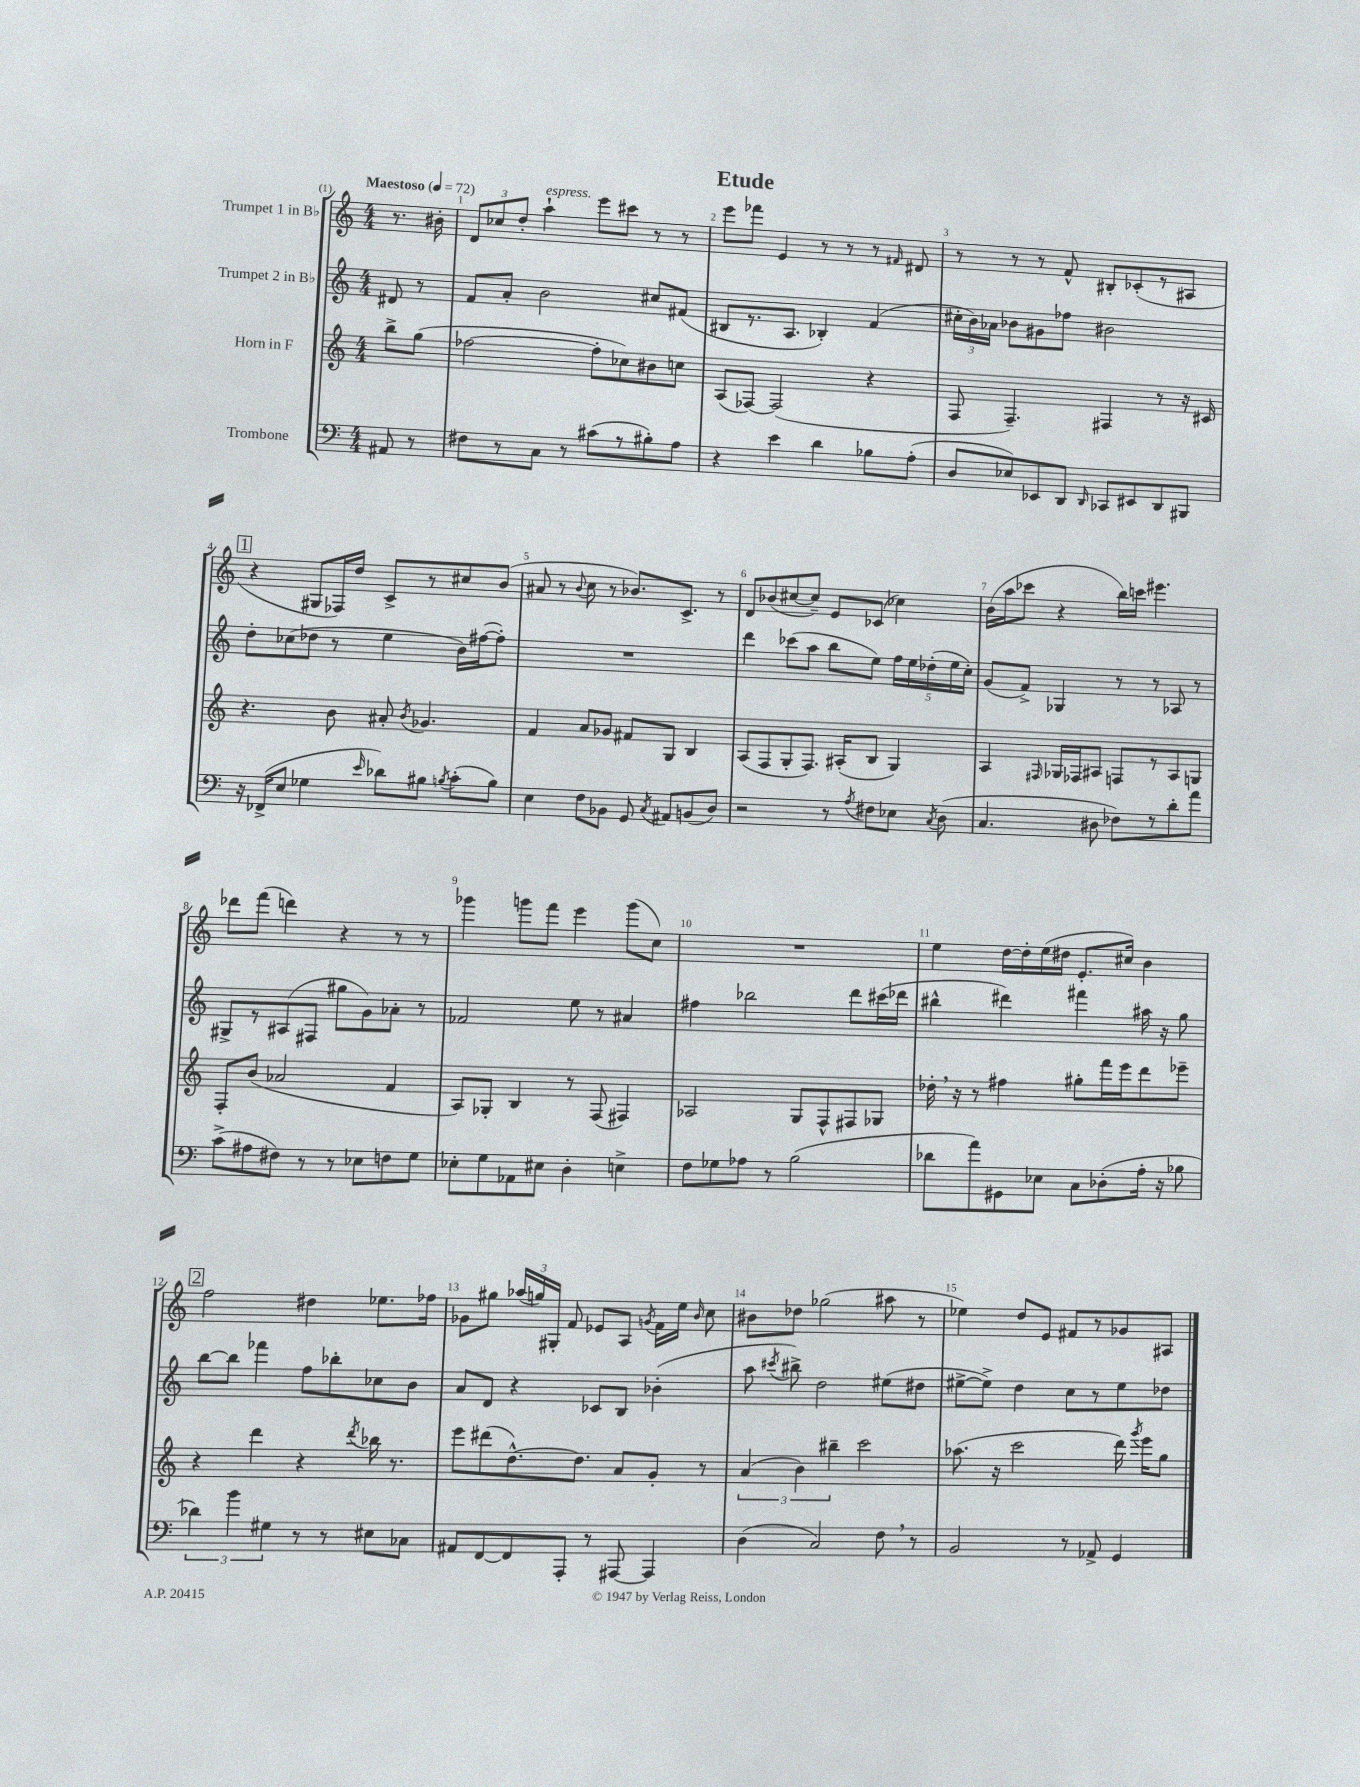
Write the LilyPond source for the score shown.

\header { title = "Etude" }
<<
\new StaffGroup <<
\new Staff = "s0" \with { instrumentName = "Trumpet 1 in Bb" } {
    \clef treble \key c \major \numericTimeSignature \time 4/4 \partial 4 \tempo "Maestoso" 4 = 72
    \autoBeamOff r8. bis'16-. |
    \tuplet 3/2 { d'8[ ces''8 d''8]-. } a''4-!^\markup { \italic "espress." } e'''8[ cis'''8] r8 r8 |
    e'''8[ fes'''8] e'4 r8 r8 r8 \grace { fis'16 } dis'8 |
    r8 r8 r8 f'8-^ bis8[-. ces'8-.( r8 ais8] |
    \mark \markup { \box "1" } r4 gis8[ fes16) d''16] c'8[-> r8 cis''8 b'8]( |
    ais'8 r8 \appoggiatura { b'8 } c''8 r8 bes'8.[) c'8.]-> r8 |
    d'8[ bes'8( cis''8~ cis''8]--) e'8[ ces'8]( ces''4) |
    b'16[( a''16 ces'''8] r4 b''16[) c'''16] eis'''4. |
    des'''8[ f'''8]( d'''4) r4 r8 r8 |
    ges'''4 g'''8[ f'''8] e'''4 g'''8[( c''8]) |
    R1 |
    e''4 d''16[~ d''16-. e''16( dis''16] e'8.[-. cis''16]) b'4 |
    \mark \markup { \box "2" } f''2 dis''4 ees''8.[ fes''16] |
    ges'8[ gis''8] \tuplet 3/2 { aes''16[( g''16) gis16]-. } f'8 ees'8[ a8] \acciaccatura { g'8 } f'16[ e''16] \grace { b'16 } c''8 |
    bis'8[ des''8] ges''2( ais''8 r8 |
    ees''4) d''8[ e'8] fis'8[ r8 ges'8 ais8] \bar "|." |
}
\new Staff = "s1" \with { instrumentName = "Trumpet 2 in Bb" } {
    \clef treble \key c \major \numericTimeSignature \time 4/4 \partial 4
    \autoBeamOff dis'8 r8 |
    f'8[ a'8]-. b'2 cis''8[ fis'8]( |
    bis8[ r8. a8.] bes4-.) f'4( |
    \tuplet 3/2 { cis''16[-. b'16) aes'16] } bes'8[ gis'8 fes''8] bis'2 |
    \mark \markup { \box "1" } d''8[-. ces''8( des''8] r8 e''4 b'16[) fis''16~( fis''8]-.) |
    R1 |
    d'''4 ces'''8[( a''8] b''8[ e''8]) \tuplet 5/4 { f''16[ e''16 des''16-.( e''16 c''16]-.) } |
    g'8[( f'8]->) ges4 r8 r8 aes8 r8 |
    gis8[-> r8 ais8( fis8] gis''8[ g'8) aes'8]-. r8 |
    fes'2 e''8 r8 ais'4 |
    fis''4 bes''2 d'''8[ cis'''16( des'''16] |
    bis''4-^ dis'''4) fis'''4 ais''16 r16 g''8 |
    \mark \markup { \box "2" } b''8[~ b''8] fes'''4 f''8[ bes''8-. ces''8 b'8] |
    a'8[ d'8] r4 ces'8[ b8] bes'4-.( |
    a''8 \acciaccatura { cis'''8 } bis''8->) d''2 eis''8[( dis''8] |
    eis''8[~-> eis''8]->) d''4 c''8[ r8 eis''8 des''8] \bar "|." |
}
\new Staff = "s2" \with { instrumentName = "Horn in F" } {
    \clef treble \key c \major \numericTimeSignature \time 4/4 \partial 4
    \autoBeamOff b''8[-> g''8]( |
    fes''2~ fes''8[-. ces''8) bis'8 c''8] |
    a8[( fes8]~) fes2( r4 |
    f8 f4.--) fis4 r8 r16 cis'16 |
    \mark \markup { \box "1" } r4. b'8 ais'8-. \acciaccatura { b'8 } ges'4. |
    f'4 a'8[ ges'8] fis'8[ g8] b4 |
    a8[( f8 g8-. f8.]) ais16[-.( b8] g4) |
    a4 \grace { fis16 } ges16[ fes16 ais8] f8[ r8 ais8 g8] |
    f8[-. b'8]( aes'2 f'4 |
    a8[) ges8]-. b4 r8 f8( fis4) |
    aes2 g8[ f8-^ fis8 ges8] |
    des''16-. \breathe r16 r8 fis''4 gis''8[-. f'''16 e'''16 d'''8 ees'''8]-- |
    \mark \markup { \box "2" } r4 d'''4 r4 \acciaccatura { d'''8 } bes''16 r8. |
    e'''8[ dis'''8( d''8.~-^) d''8.] a'8[ g'8]-. r8 |
    \tuplet 3/2 { a'4( b'4) bis''4-- } c'''2 |
    aes''8.( r16 c'''2 d'''16) \acciaccatura { g'''8 } e'''16[ g''8] \bar "|." |
}
\new Staff = "s3" \with { instrumentName = "Trombone" } {
    \clef bass \key c \major \numericTimeSignature \time 4/4 \partial 4
    \autoBeamOff ais,8 r8 |
    fis8[ r8 c8] r8 cis'8[( r8 bis8-.) a8] |
    r4 e'4 d'4 bes8[ a8]-.( |
    d8[ ees8) ees,8 d,8] \grace { d,16 } ces,8[ eis,8 d,8 bis,,8] |
    \mark \markup { \box "1" } r16 fes,16[->( e8] ges4 \grace { e'16 } des'8[) bis8] \acciaccatura { b8 } c'8[-.( b8]) |
    e4 f8[ bes,8] g,8 \acciaccatura { c8 } ais,8[ b,8( d8]) |
    r2 r8 \acciaccatura { a8 } fis8[ ees8] \acciaccatura { c8 } d8( |
    c4. dis8 fes8[) r8 d'8-. a'8] |
    c'8[->( ais8 fis8]) r8 r8 ees8[ f8 g8] |
    ees8[-. g8 aes,8 eis8] d4-. e4-> |
    f8[ ges8 aes8] r8 b2( |
    des'8[ a'8) gis,8 ees8] c8[ des8-.( a16]-. r16 bes8 |
    \mark \markup { \box "2" } \tuplet 3/2 { des'4) b'4 gis4 } r8 r8 eis8[ ces8] |
    ais,8[ f,8~ f,8 a,,8]-. r8 ais,,8~ ais,,4 |
    d4( c2) f8 \breathe r8 |
    b,2 r8 aes,8-> g,4 \bar "|." |
}
>>
>>
\layout { \context { \Score \override BarNumber.break-visibility = ##(#f #t #t) barNumberVisibility = #all-bar-numbers-visible } }
